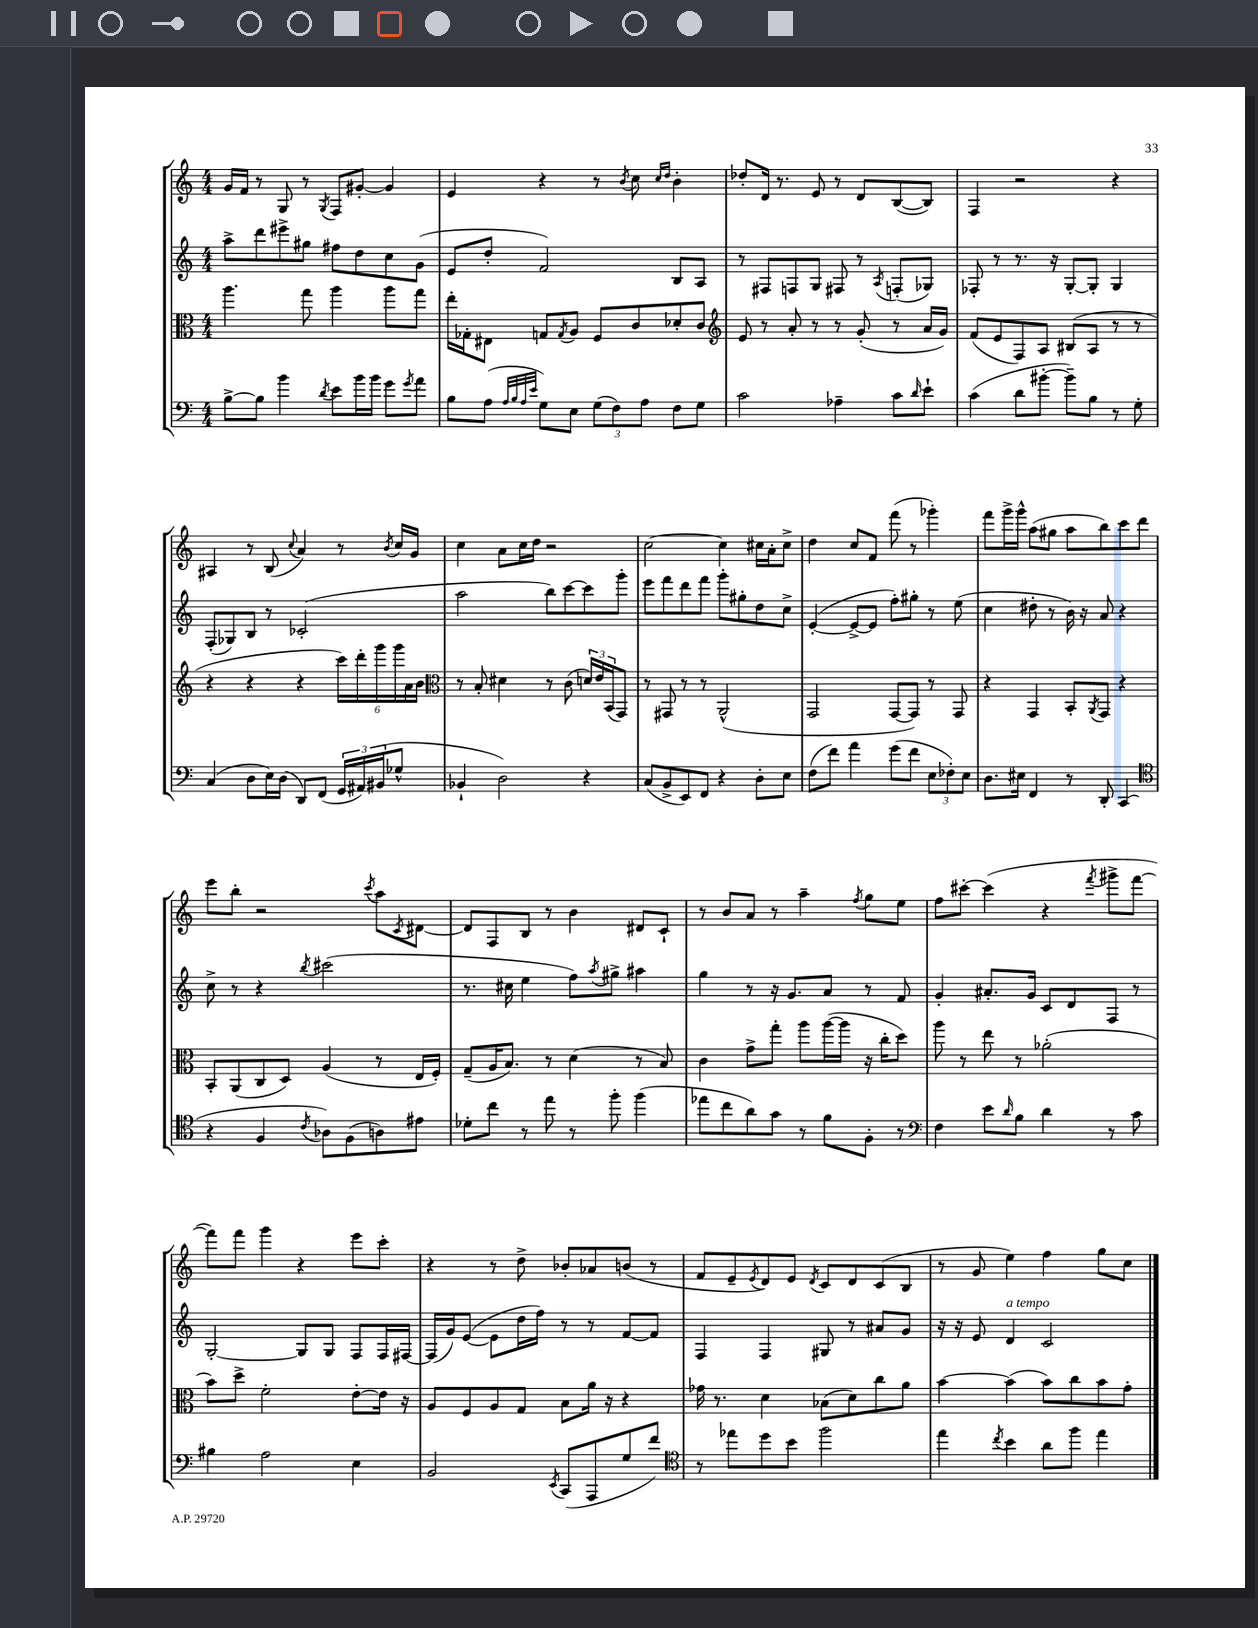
<<
\new StaffGroup <<
\new Staff = "s0" {
    \clef treble \key c \major \numericTimeSignature \time 4/4
    g'16 f'16 r8 g8 r8 \acciaccatura { g8 } f8 gis'8~-. gis'4 |
    e'4 r4 r8 \acciaccatura { b'8 } c''8 \grace { c''16 d''16 } b'4-. |
    des''8-. d'16 r8. e'8 r8 d'8 b8~( b8) |
    f4 r2 r4 |
    ais4 r8 b8( \appoggiatura { c''8 } a'4) r8 \acciaccatura { b'8 } c''16 g'16 |
    c''4 a'8 c''16 d''16 r2 |
    c''2~ c''4 cis''16 a'16-. cis''8-> |
    d''4 c''8 f'8 f'''8( r8 ges'''4-.) |
    f'''8 g'''16-> g'''16-^ a''8( gis''8 a''8 b''8) c'''8 d'''8 |
    e'''8 b''8-. r2 \acciaccatura { c'''8 } a''8 \acciaccatura { c'8 } dis'8~ |
    dis'8 f8 b8 r8 b'4 dis'8 c'8-! |
    r8 b'8 a'8 r8 a''4-- \acciaccatura { f''8 } g''8 e''8 |
    f''8 cis'''8~-. cis'''4( r4 \acciaccatura { f'''8 } gis'''8-> f'''8~ |
    f'''8) f'''8 g'''4 r4 e'''8 c'''8-. |
    r4 r8 d''8-> bes'8-. aes'8 b'8( r8 |
    f'8 e'8-- \acciaccatura { e'8 } d'8) e'8 \acciaccatura { d'8 } c'8 d'8 c'8( b8 |
    r8 g'8 e''4) f''4 g''8 c''8 \bar "|." |
}
\new Staff = "s1" {
    \clef treble \key c \major \numericTimeSignature \time 4/4
    a''8-> d'''8 eis'''8-> gis''8 fis''8 d''8 c''8 g'8( |
    e'8 d''8-. f'2) b8 a8 |
    r8 fis8 f8 g8 fis8 r8 \acciaccatura { a8 } f8-.( ges8) |
    fes8-. r8 r8. r16 g8~-. g8-. g4 |
    f8-.( ges8) b8 r8 ces'2-.( |
    a''2 b''8) c'''8~ c'''8 g'''8-. |
    e'''8 f'''8 d'''8 f'''8 g'''8-. gis''8-. d''8 c''8-> |
    e'4~-.( e'8~-> e'8 f''8-.) gis''8-. r8 e''8( |
    c''4 dis''8-. r8 b'16) r16 a'8 r4 |
    c''8-> r8 r4 \acciaccatura { b''8 } cis'''2( |
    r8. cis''16 e''4 f''8) \acciaccatura { a''8 } gis''8-> ais''4 |
    g''4 r8 r16 g'8. a'8 r8 f'8 |
    g'4-. ais'8.-. g'16 c'8 d'8 f8 r8 |
    g2~-. g8 g8 f8 f16 fis16~ |
    fis16( g'16) e'8~( e'8 d''16 f''16) r8 r8 f'8~ f'8 |
    f4 f4 gis8 r8 ais'8 g'8 |
    r16 r16 e'8 d'4^\markup { \italic "a tempo" } c'2 \bar "|." |
}
\new Staff = "s2" {
    \clef alto \key c \major \numericTimeSignature \time 4/4
    a''4. g''8 a''4 a''8 g''8 |
    e''16-. ges16-. eis8 g8 \acciaccatura { g8 } a8 f8 c'8 des'8-. c'8 |
    \clef treble e'8 r8 a'8-. r8 r8 g'8-.( r8 a'16 g'16) |
    f'8( e'8 f8) a8 bis8( a8 r8 r8 |
    r4 r4 r4 \tuplet 6/4 { c'''16) d'''16-. g'''16 g'''16 a'16 b'16 } |
    \clef alto r8 b8-. dis'4 r8 c'8( \tuplet 3/2 { d'16) e'16 b,16( } g,8) |
    r8 gis,8 r8 r8 a,2-^( |
    g,2 g,8~ g,8) r8 g,8 |
    r4 g,4 b,8-. \acciaccatura { a,8 } g,8 r4 |
    b,8-. a,8( c8 d8) a4( r8 e16 f16-.) |
    g8--( a16 b8.) r8 d'4( r8 b8) |
    c'4 g'8-> g''8-. a''8 a''16~( a''16 r16 c''16-. d''8) |
    a''8 r8 e''8 r8 aes'2-.( |
    b'8) d''8-> f'2-. e'8~-. e'16 r16 |
    a8 f8 a8 g8 b8 a'16 r16 r4 |
    ges'16 r8. d'4 bes8( d'8) c''8 a'8 |
    b'4~ b'4( b'8) c''8 b'8 g'8-. \bar "|." |
}
\new Staff = "s3" {
    \clef bass \key c \major \numericTimeSignature \time 4/4
    b8~-> b8 b'4 \acciaccatura { d'8 } e'8 b'16 b'16 g'8 \acciaccatura { g'8 } a'8 |
    b8 a8( \grace { a32 b32 a32 e'32 } g8) e8 \tuplet 3/2 { g8( f8) a8 } f8 g8 |
    c'2 aes4-- c'8 \grace { d'16 } e'8-! |
    c'4( d'8 bis'8~-. bis'8--) b8 r8 g8-. |
    c4( d8 e16) d16( d,8) f,8( \tuplet 3/2 { g,16 ais,16) bis,16( } ges8-^ |
    bes,4-! d2) r4 |
    c8( b,8-> e,8) f,8 r4 d8-. e8 |
    f8( f'8) a'4 g'8( f'8 \tuplet 3/2 { e8 fes8-.) e8 } |
    d8. eis16 f,4 r8 d,8-. c,4( |
    \clef tenor r4 f4 \acciaccatura { c'8 } aes8) f8( a8) eis'8 |
    des'8-. c''8 r8 e''8 r8 f''8-. f''4( |
    ees''8 c''8 a'8) g'8 r8 f'8 f8-. r8 |
    \clef bass f4 e'8 \grace { d'16 } b8 d'4 r8 c'8 |
    bis4 a2 e4 |
    b,2 \acciaccatura { e,8 } c,8( a,,8 g8 f'8) |
    \clef tenor r8 ees''8 d''8 b'8 f''2 |
    e''4 \acciaccatura { c''8 } b'4 a'8 f''8 e''4 \bar "|." |
}
>>
>>
\layout { \context { \Score \remove "Bar_number_engraver" } }
